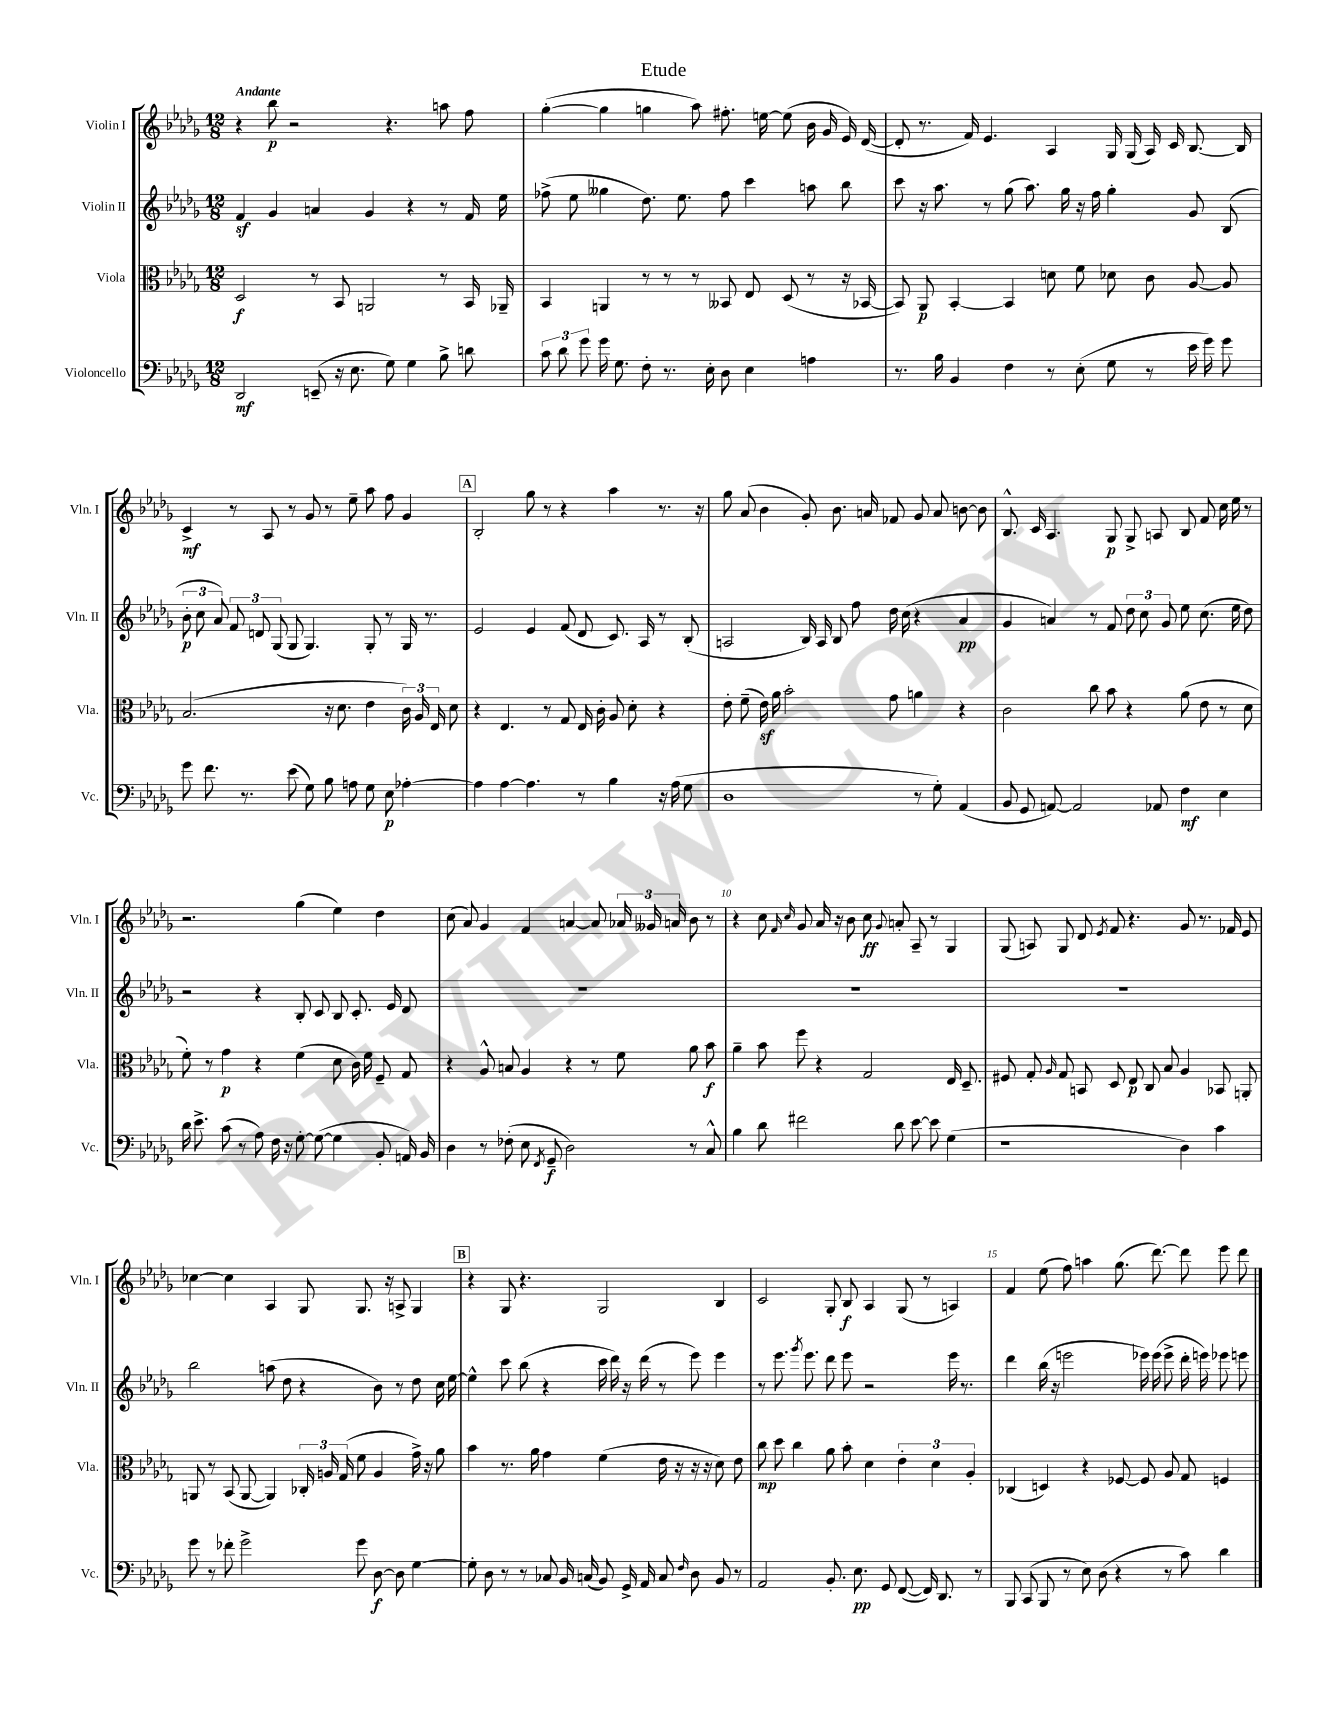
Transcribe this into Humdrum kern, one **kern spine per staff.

**kern	**dynam	**kern	**dynam	**kern	**dynam	**kern	**dynam
*part4	*part4	*part3	*part3	*part2	*part2	*part1	*part1
*staff4	*staff4	*staff3	*staff3	*staff2	*staff2	*staff1	*staff1
*I"Violoncello	*	*I"Viola	*	*I"Violin II	*	*I"Violin I	*
*I'Vc.	*	*I'Vla.	*	*I'Vln. II	*	*I'Vln. I	*
*clefF4	*	*clefC3	*	*clefG2	*	*clefG2	*
*k[b-e-a-d-g-]	*	*k[b-e-a-d-g-]	*	*k[b-e-a-d-g-]	*	*k[b-e-a-d-g-]	*
*M12/8	*	*M12/8	*	*M12/8	*	*M12/8	*
=1	=1	=1	=1	=1	=1	=1	=1
!	!	!	!	!	!	!LO:TX:a:B:t=Andante	!
2DD-/	mf	2D-/	f	4fz/	.	4r	.
.	.	.	.	4g-/	.	8bb-\	p
.	.	.	.	.	.	2r	.
(8EEn~/	.	8r	.	4an/	.	.	.
16r	.	8BB-/	.	.	.	.	.
8.E-\	.	.	.	.	.	.	.
.	.	2AAn/	.	4g-/	.	.	.
8G-\)	.	.	.	.	.	4.r	.
4G-\	.	.	.	4r	.	.	.
8B-^\	.	8r	.	8r	.	8aan\	.
8dn\	.	16BB-/	.	16f/	.	8ff\	.
.	.	16AA-X~/	.	16ee-\	.	.	.
=2	=2	=2	=2	=2	=2	=2	=2
12c\	.	4BB-/	.	(8ff-X^\	.	([4gg-'\	.
12d-\	.	.	.	.	.	.	.
.	.	.	.	8ee-\	.	.	.
12g-\	.	.	.	.	.	.	.
16g-\	.	4AAn/	.	4gg--X\	.	4gg-\]	.
8.G-\	.	.	.	.	.	.	.
8F'\	.	8r	.	8.dd-\)	.	4ggn\	.
8.r	.	8r	.	.	.	.	.
.	.	.	.	8.ee-\	.	.	.
.	.	8r	.	.	.	8aa-\)	.
16E-'\	.	.	.	.	.	.	.
8D-\	.	8BB--X/	.	8ff-\	.	8.ff#X'\	.
4E-\	.	8E-/	.	4ccc\	.	.	.
.	.	.	.	.	.	[16een\	.
.	.	(8D-/	.	.	.	(8ee\]	.
4An\	.	8r	.	8aan\	.	16b-\	.
.	.	.	.	.	.	16g-/	.
.	.	16r	.	8bb-\	.	16e-/)	.
.	.	[16BB-X/	.	.	.	([16d-/	.
=3	=3	=3	=3	=3	=3	=3	=3
8.r	.	8BB-/])	.	8ccc\	.	8d-'/]	.
.	.	8AA-/	p	16r	.	8.r	.
16B-\	.	.	.	8.aa-\	.	.	.
4BB-/	.	[4BB-'/	.	.	.	.	.
.	.	.	.	.	.	16f/)	.
.	.	.	.	8r	.	4.e-/	.
4F\	.	4BB-/]	.	(8gg-\	.	.	.
.	.	.	.	8.aa-\)	.	.	.
8r	.	8dn\	.	.	.	4A-/	.
.	.	.	.	16gg-\	.	.	.
(8E-'\	.	8f\	.	16r	.	.	.
.	.	.	.	16ff\	.	.	.
8G-\	.	8d-X\	.	4gg-'\	.	16G-/	.
.	.	.	.	.	.	(16G-/	.
8r	.	8c\	.	.	.	16A-/)	.
.	.	.	.	.	.	16c/	.
16e-\	.	[8A-/	.	8g-/	.	[8.B-/	.
16g-\)	.	.	.	.	.	.	.
8g-\	.	8A-/]	.	(8B-/	.	.	.
.	.	.	.	.	.	16B-/]	.
!!LO:LB:g=z
=4	=4	=4	=4	=4	=4	=4	=4
8g-\	.	(2.B-/	.	12b-'\	p	4c^/	mf
.	.	.	.	12cc\	.	.	.
8.f\	.	.	.	.	.	.	.
.	.	.	.	12a-/)	.	.	.
.	.	.	.	12f/	.	8r	.
8.r	.	.	.	.	.	.	.
.	.	.	.	12dn/	.	.	.
.	.	.	.	.	.	8A-/	.
.	.	.	.	(12G-/	.	.	.
(8e-\	.	.	.	8G-/	.	8r	.
8G-\)	.	.	.	4.G-/)	.	8g-/	.
8B-\	.	16r	.	.	.	8r	.
.	.	8.d-\	.	.	.	.	.
8An\	.	.	.	.	.	8ee-~\	.
8G-\	.	4e-\	.	8G-'/	.	8aa-\	.
8E-\	p	.	.	8r	.	8ff\	.
[4A-X'\	.	24c\)	.	16G-/	.	4g-/	.
.	.	24A-/	.	.	.	.	.
.	.	.	.	8.r	.	.	.
.	.	24E-/	.	.	.	.	.
.	.	8d-\	.	.	.	.	.
!!LO:REH:place=s1:t=A
=5	=5	=5	=5	=5	=5	=5	=5
4A-\]	.	4r	.	2e-/	.	2B-'/	.
[4A-\	.	4.E-/	.	.	.	.	.
4.A-\]	.	.	.	4e-/	.	8gg-\	.
.	.	8r	.	.	.	8r	.
.	.	8G-/	.	(8f/	.	4r	.
8r	.	16E-/	.	8d-/	.	.	.
.	.	16c'\	.	.	.	.	.
4B-\	.	8A-/	.	8.c/)	.	4aa-\	.
.	.	8d-'\	.	.	.	.	.
.	.	.	.	16A-/	.	.	.
16r	.	4r	.	8r	.	8.r	.
(16A-\	.	.	.	.	.	.	.
8G-\	.	.	.	(8B-'/	.	.	.
.	.	.	.	.	.	16r	.
=6	=6	=6	=6	=6	=6	=6	=6
1D-	.	8e-'\	.	2An/	.	8gg-\	.
.	.	(8f~\	.	.	.	(8a-/	.
.	.	16e-z\)	.	.	.	4b-\	.
.	.	16a-\	.	.	.	.	.
.	.	2b-'\	.	.	.	.	.
.	.	.	.	16B-/)	.	8g-'/)	.
.	.	.	.	16A/	.	.	.
.	.	.	.	8B-/	.	8.b-\	.
.	.	.	.	8ff\	.	.	.
.	.	.	.	.	.	16an/	.
.	.	8g-\	.	16dd-\	.	8f-X/	.
.	.	.	.	(16cc\	.	.	.
8r	.	4an\	.	4r	.	8g-/	.
8G-'\)	.	.	.	.	.	8a/	.
(4AA-/	.	4r	.	4a-/	pp	[8bn\	.
.	.	.	.	.	.	8b\]	.
=7	=7	=7	=7	=7	=7	=7	=7
8BB-/	.	2c\	.	4g-/	.	8.B-^^/	.
8GG-/	.	.	.	.	.	.	.
.	.	.	.	.	.	16c/	.
[8AAn/)	.	.	.	4an/)	.	4.A-/	.
2AA/]	.	.	.	.	.	.	.
.	.	8cc\	.	8r	.	.	.
.	.	8b-\	.	8f/	.	8G-/	p
.	.	4r	.	12dd-\	.	8G-^/	.
.	.	.	.	12cc\	.	.	.
8AA-X/	.	.	.	.	.	8An/	.
.	.	.	.	12g-/	.	.	.
4F\	mf	(8a-\	.	8ee-\	.	8B-/	.
.	.	8e-\	.	(8.cc\	.	8f/	.
4E-\	.	8r	.	.	.	16cc\	.
.	.	.	.	16ee-\	.	16ee-\	.
.	.	8d-\	.	8dd-\)	.	8r	.
!!LO:LB:g=z
=8	=8	=8	=8	=8	=8	=8	=8
16d-\	.	8f'\)	.	2r	.	2.r	.
8.e-^\	.	.	.	.	.	.	.
.	.	8r	.	.	.	.	.
(8c\	.	4g-\	p	.	.	.	.
8r	.	.	.	.	.	.	.
8A-\)	.	4r	.	4r	.	.	.
16F\	.	.	.	.	.	.	.
16r	.	.	.	.	.	.	.
[8G-'\	.	(4f\	.	8B-'/	.	(4gg-\	.
(8G-\_	.	.	.	8c/	.	.	.
4G-\]	.	8d-\	.	8B-/	.	4ee-\)	.
.	.	16c\)	.	8.c'/	.	.	.
.	.	16f\	.	.	.	.	.
8BB-'/	.	8F~/	.	.	.	4dd-\	.
.	.	.	.	16e-/	.	.	.
16AAn/)	.	8G-/	.	8d-/	.	.	.
16BB-/	.	.	.	.	.	.	.
=9	=9	=9	=9	=9	=9	=9	=9
4D-\	.	4r	.	1.r	.	(8cc\	.
.	.	.	.	.	.	8a-/)	.
8r	.	8A-^^/	.	.	.	4g-/	.
(8F-X'\	.	8Bn/	.	.	.	.	.
8E-\	.	4A-/	.	.	.	4f/	.
8qFF/	.	.	.	.	.	.	.
8GG-~/	f	.	.	.	.	.	.
2D-\)	.	4r	.	.	.	[4an/	.
.	.	8r	.	.	.	8a/]	.
.	.	8f\	.	.	.	24a-X/	.
.	.	.	.	.	.	24g--X/	.
.	.	.	.	.	.	24an/	.
8r	.	8a-\	.	.	.	8b-\	.
8C^^/	.	8b-\	f	.	.	8r	.
=10	=10	=10	=10	=10	=10	=10	=10
4B-\	.	4a-~\	.	1.r	.	4r	.
8d-\	.	8b-\	.	.	.	8cc\	.
.	.	.	.	.	.	16qqf/	.
.	.	.	.	.	.	16qqcc/	.
2f#X\	.	8ff\	.	.	.	8g-/	.
.	.	4r	.	.	.	16a-/	.
.	.	.	.	.	.	16r	.
.	.	.	.	.	.	8b-\	.
.	.	2G-/	.	.	.	8cc\	ff
.	.	.	.	.	.	8qqg-/	.
8d-\	.	.	.	.	.	8an'/	.
[8e-\	.	.	.	.	.	8A-~/	.
8e-\]	.	.	.	.	.	8r	.
(4G-\	.	16E-/	.	.	.	4G-/	.
.	.	8.D-~/	.	.	.	.	.
=11	=11	=11	=11	=11	=11	=11	=11
1r	.	8F#X/	.	1.r	.	(8G-/	.
.	.	8G-'/	.	.	.	8An/)	.
.	.	16qqA-/	.	.	.	.	.
.	.	8G-/	.	.	.	8G-/	.
.	.	8BBn/	.	.	.	8d-/	.
.	.	.	.	.	.	8qe-/	.
.	.	8D-/	.	.	.	8f/	.
.	.	8E-/	p	.	.	4.r	.
.	.	8C/	.	.	.	.	.
.	.	8B-/	.	.	.	.	.
4D-\)	.	4A-/	.	.	.	8g-/	.
.	.	.	.	.	.	8.r	.
4c\	.	8BB-X/	.	.	.	.	.
.	.	.	.	.	.	16f-X/	.
.	.	8AAn'/	.	.	.	8e-/	.
!!LO:LB:g=z
=12	=12	=12	=12	=12	=12	=12	=12
8g-\	.	8AAn/	.	2bb-\	.	[4cc-X\	.
8r	.	8r	.	.	.	.	.
8f-X'\	.	(8BB-/	.	.	.	4cc-\]	.
2g-^\	.	[8AA/	.	.	.	.	.
.	.	4AA/])	.	(8aan\	.	4A-/	.
.	.	.	.	8dd-\	.	.	.
.	.	24C-X'/	.	4r	.	8G-/	.
.	.	24An/	.	.	.	.	.
.	.	(24G-/	.	.	.	.	.
8g-\	.	8f\	.	.	.	8.G-/	.
[8D-\	f	4A/	.	8b-\)	.	.	.
.	.	.	.	.	.	16r	.
8D-\]	.	.	.	8r	.	8An^/	.
[4G-\	.	16g-^\)	.	8dd-\	.	4G-/	.
.	.	16r	.	.	.	.	.
.	.	8a-\	.	16cc\	.	.	.
.	.	.	.	[16ee-\	.	.	.
!!LO:REH:place=s1:t=B
=13	=13	=13	=13	=13	=13	=13	=13
8G-'\]	.	4b-\	.	4ee-^^\]	.	4r	.
8D-\	.	.	.	.	.	.	.
8r	.	8.r	.	8ccc\	.	8G-/	.
8r	.	.	.	(8bb-\	.	4.r	.
.	.	16a-\	.	.	.	.	.
8C-X/	.	4g-\	.	4r	.	.	.
16BB-/	.	.	.	.	.	.	.
(16Cn/	.	.	.	.	.	.	.
8BB-/)	.	(4f\	.	16ccc\	.	2G-/	.
.	.	.	.	16ddd-\)	.	.	.
16GG-^/	.	.	.	16r	.	.	.
16AA-/	.	.	.	(16ddd-\	.	.	.
8C/	.	16e-\	.	8r	.	.	.
.	.	16r	.	.	.	.	.
16qqF/	.	.	.	.	.	.	.
8D-\	.	16r	.	8eee-\)	.	.	.
.	.	16r	.	.	.	.	.
8BB-/	.	8d-\)	.	4eee-\	.	4B-/	.
8r	.	8e-\	.	.	.	.	.
=14	=14	=14	=14	=14	=14	=14	=14
2AA-/	.	8cc\	mp	8r	.	2c/	.
.	.	8dd-\	.	8.eee-\	.	.	.
.	.	4cc\	.	.	.	.	.
.	.	.	.	8qggg-/	.	.	.
.	.	.	.	8.eee-\	.	.	.
8.BB-'/	.	8a-\	.	8ddd-\	.	8G-'/	.
.	.	8b-'\	.	8eee-\	.	8B-/	f
8.E-\	pp	.	.	.	.	.	.
.	.	4d-\	.	2r	.	4A-/	.
8GG-/	.	.	.	.	.	.	.
([8FF/	.	6e-'\	.	.	.	(8G-/	.
16FF/])	.	.	.	.	.	8r	.
.	.	6d-\	.	.	.	.	.
8.DD-/	.	.	.	.	.	.	.
.	.	.	.	16eee-\	.	4An/)	.
.	.	.	.	8.r	.	.	.
.	.	6A-'/	.	.	.	.	.
8r	.	.	.	.	.	.	.
=15	=15	=15	=15	=15	=15	=15	=15
8BBB-/	.	(4C-X/	.	4ddd-\	.	4f/	.
(8CC/	.	.	.	.	.	.	.
8BBB-/	.	4Dn/)	.	(16bb-\	.	(8ee-\	.
.	.	.	.	16r	.	.	.
8r	.	.	.	2eeen\	.	8ff\)	.
8E-\)	.	4r	.	.	.	4aan\	.
(8D-\	.	.	.	.	.	.	.
4r	.	[8F-X/	.	.	.	(8.gg-\	.
.	.	8F-/]	.	16eee-X\)	.	.	.
.	.	.	.	(16eee-\	.	[8.ddd-\)	.
8r	.	8A-/	.	8eee-^\	.	.	.
8c\)	.	8G-/	.	16ddd-'\	.	8ddd-\]	.
.	.	.	.	16eeen\)	.	.	.
4d-\	.	4Fn/	.	8eee-X\	.	8eee-\	.
.	.	.	.	8eeen\	.	8ddd-\	.
==	==	==	==	==	==	==	==
*-	*-	*-	*-	*-	*-	*-	*-
